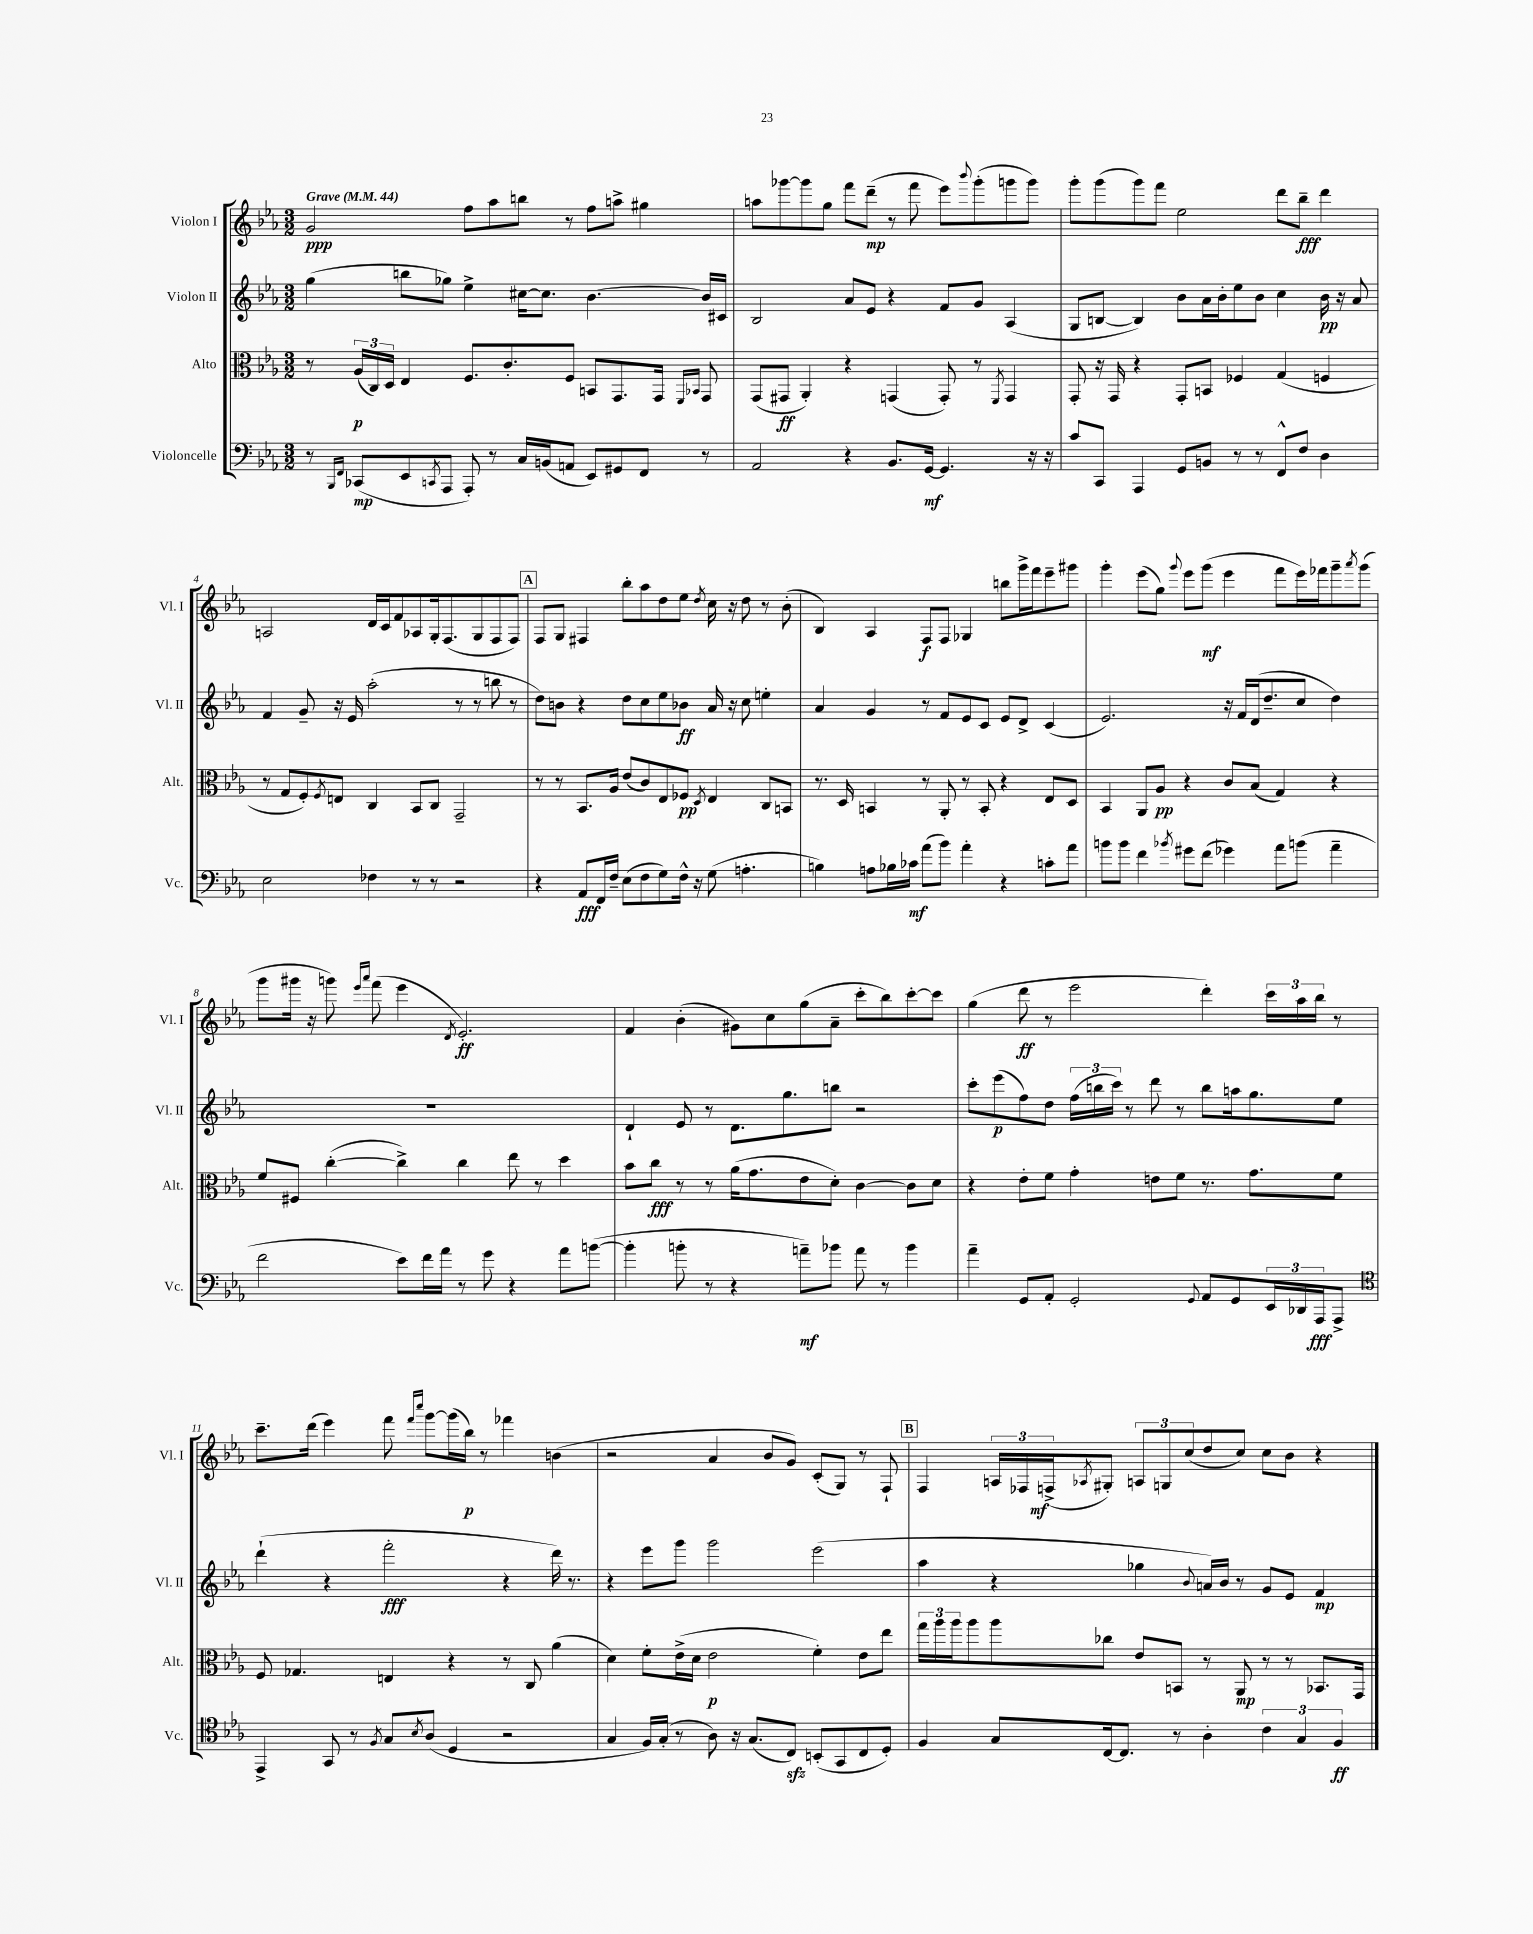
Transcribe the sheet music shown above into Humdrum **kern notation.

**kern	**kern	**kern	**kern
*staff4	*staff3	*staff2	*staff1
*clefF4	*clefC3	*clefG2	*clefG2
*k[b-e-a-]	*k[b-e-a-]	*k[b-e-a-]	*k[b-e-a-]
*M3/2	*M3/2	*M3/2	*M3/2
*MM44	*MM44	*MM44	*MM44
8r	8r	(4gg	2g
16qqBBB-	.	.	.
16qqFF	.	.	.
(8CC-	(24A-	.	.
.	24C)	.	.
.	24D	.	.
8EE-	4E-	8bb	.
8qCC	.	.	.
8AAA-	.	8gg-)	.
8AAA-')	8.F	4ee-^	8ff
8r	.	.	8aa-
.	8.c'	.	.
16C	.	[16cc#	8bb
(16BB	.	8.cc#]	.
8AA	8F	.	8r
8EE-)	8BB	[4.b-	8ff
8GG#	8.GG	.	8aa^
8FF	.	.	4gg#
.	16GG	.	.
.	16qqFF	.	.
.	16qqBB-	.	.
8r	8GG	16b-]	.
.	.	16c#	.
=	=	=	=
2AA-	(8GG	2B-	8aa
.	8GG#	.	[8ggg-
.	4AA-')	.	8ggg-]
.	.	.	8gg
4r	4r	8a-	8fff
.	.	8e-	(8ddd~
8.BB-	(4GG	4r	8r
.	.	.	8fff
[16GG	.	.	.
4.GG]	8GG')	8f	8eee-)
.	.	.	8qqbbb-
.	8r	8g	(8ggg-'
.	8qFF	.	.
.	4GG	(4A-	8ggg
16r	.	.	8ggg)
16r	.	.	.
=	=	=	=
8c	8GG'	8G	8ggg'
8CC	16r	[8B	(8ggg
.	16GG	.	.
4AAA-	4r	4B])	8ggg)
.	.	.	8fff
8GG	8GG'	8b-	2ee-
8BB	8BB	16a-	.
.	.	16b-'	.
8r	4F-	8ee-	.
8r	.	8b-	.
8FF^^	(4G	4cc	8ddd
8F	.	.	8bb-~
4D	4F	16b-	4ddd
.	.	16r	.
.	.	8a-	.
=	=	=	=
2E-	8r	4f	2A
.	8G	.	.
.	8F')	8g~	.
.	8qF	.	.
.	8E	16r	.
.	.	16e-	.
4F-	4C	(2aa-'	16d
.	.	.	16c
.	.	.	8f
8r	8BB-	.	8A-
8r	8C	.	16G'
.	.	.	(8.F
2r	2GG~	8r	.
.	.	8r	8G
.	.	8bb	8F
.	.	8r	8F)
=	=	=	=
4r	8r	8dd)	8F
.	8r	8b	8G
8AA-	8.BB-	4r	4F#
16FF	.	.	.
16F~	16A-	.	.
(8E-	(8e-	8dd	8bb-'
8F	8c)	8cc	8aa-
8G)	8E-	8ee-	8dd
16F^^	8F-	8b-	8ee-
16r	.	.	.
.	8qD	.	8qdd
(8G	4E-	16a-	16cc
.	.	16r	16r
4.A'	.	8cc	8dd
.	8C	4ee'	8r
.	8BB	.	(8b-'
=	=	=	=
4B)	8.r	4a-	4B-)
.	16D	.	.
8A	4BB	4g	4A-
16B-	.	.	.
16c-	.	.	.
(8a-	8r	8r	8F
8b-)	8AA-'	8f	8F
4a-'	8r	8e-	4G-
.	8BB'	8c	.
4r	4r	8e-	8bb
.	.	8d^	16ggg^
.	.	.	16fff
8c'	8E-	(4c	8eee-~
8a-	8D	.	8ggg#
=	=	=	=
8b	4BB-	2.e-)	4ggg'
8b	.	.	.
4f	8AA-	.	(8eee-
.	8A-	.	8gg)
8qb-	.	.	8qqggg
8g#	4r	.	8eee-
(8f	.	.	(8ggg
4g-)	8c	16r	4eee-
.	.	16f	.
.	(8B-	(16d	.
.	.	8.dd~	.
8a-	4G)	.	8fff
(8b	.	8cc	16eee-)
.	.	.	16fff-
4a-~	4r	4dd)	8ggg~
.	.	.	8qaaa-
.	.	.	(8ggg
=	=	=	=
2f	8f	1.r	8ggg
.	8F#	.	16ggg#
.	.	.	16r
.	([4cc'	.	8ggg)
.	.	.	16qqeee-
.	.	.	16qqaaa-
.	.	.	(8fff
8e-)	4cc^])	.	4eee-
16f	.	.	.
16a-	.	.	.
.	.	.	8qd
8r	4cc	.	2.e-')
8g	.	.	.
4r	8ee-	.	.
.	8r	.	.
8a-	4dd	.	.
([8b	.	.	.
=	=	=	=
4b']	8b-	4d`	4f
.	8cc	.	.
8b'	8r	8e-	(4b-'
8r	8r	8r	.
4r	(16a-	8.d	8g#)
.	8.g	.	.
.	.	.	8cc
.	.	8.gg	.
8a~)	8e-	.	(8gg
8b-	8d')	8bb	8a-~
8a	[4c	2r	8ccc'
8r	.	.	8bb-)
4b-	8c]	.	[8ccc'
.	8d	.	8ccc]
=	=	=	=
4a-~	4r	8ccc'	(4gg
.	.	(8eee-	.
8GG	8e-'	8ff)	8ddd
8AA-'	8f	8dd	8r
2GG'	4g'	(24ff	2eee-
.	.	24bb	.
.	.	24ccc)	.
.	.	8r	.
.	8e	8ddd	.
.	8f	8r	.
8qqGG	.	.	.
8AA-	8.r	8bb	4ddd')
8GG	.	16aa	.
.	8.g	8.gg	.
24EE-	.	.	24ccc
24DD-	.	.	24aa-
24AAA-	.	.	24bb-
8AAA-^	8f	8ee-	8r
=	=	=	=
*clefC4	*	*	*
4EE-^	8F	(4ddd`	8.ccc~
.	4.G-	.	.
.	.	.	(16ddd
8GG	.	4r	4eee-)
8r	.	.	.
8qF	.	.	.
8G	4E	2fff'	8fff
.	.	.	16qqfff
8qB-	.	.	16qqcccc
(8A-	.	.	[8ggg
4D	4r	.	(16ggg]
.	.	.	16bb-)
.	.	.	8r
2r	8r	4r	4fff-
.	8C	.	.
.	(4a-	16ddd)	(4b
.	.	8.r	.
=	=	=	=
4G	4d)	4r	2r
16F)	8f'	8eee-	.
(16G'	.	.	.
8r	(16e-^	8ggg	.
.	16d	.	.
8A-)	2e-	2ggg	4a-
16r	.	.	.
(8.G	.	.	.
.	.	.	8b-
8C)	.	.	8g)
(8BB'	4f')	(2eee-	(8c'
8GG	.	.	8G)
8C	8e-	.	8r
8D')	8ee-	.	8F`
=	=	=	=
4F	24gg	4aa-	4F
.	24aa-	.	.
.	24aa-	.	.
.	8aa-	.	.
8G	8aa-	4r	24A
.	.	.	24F-
.	.	.	(24F^
.	.	.	8qA-
[16C	8cc-	.	8G#')
8.C]	.	.	.
.	8e-	4gg-	12A
.	.	.	12G
8r	8BB	.	.
.	.	.	(12cc
.	.	8qqb-	.
4A-'	8r	16a)	8dd
.	.	16b-	.
.	8AA-	8r	8cc)
6c	8r	8g	8cc
.	8r	8e-	8b-
6G	.	.	.
.	8.BB-	4f	4r
6F	.	.	.
.	16GG	.	.
==	==	==	==
*-	*-	*-	*-
